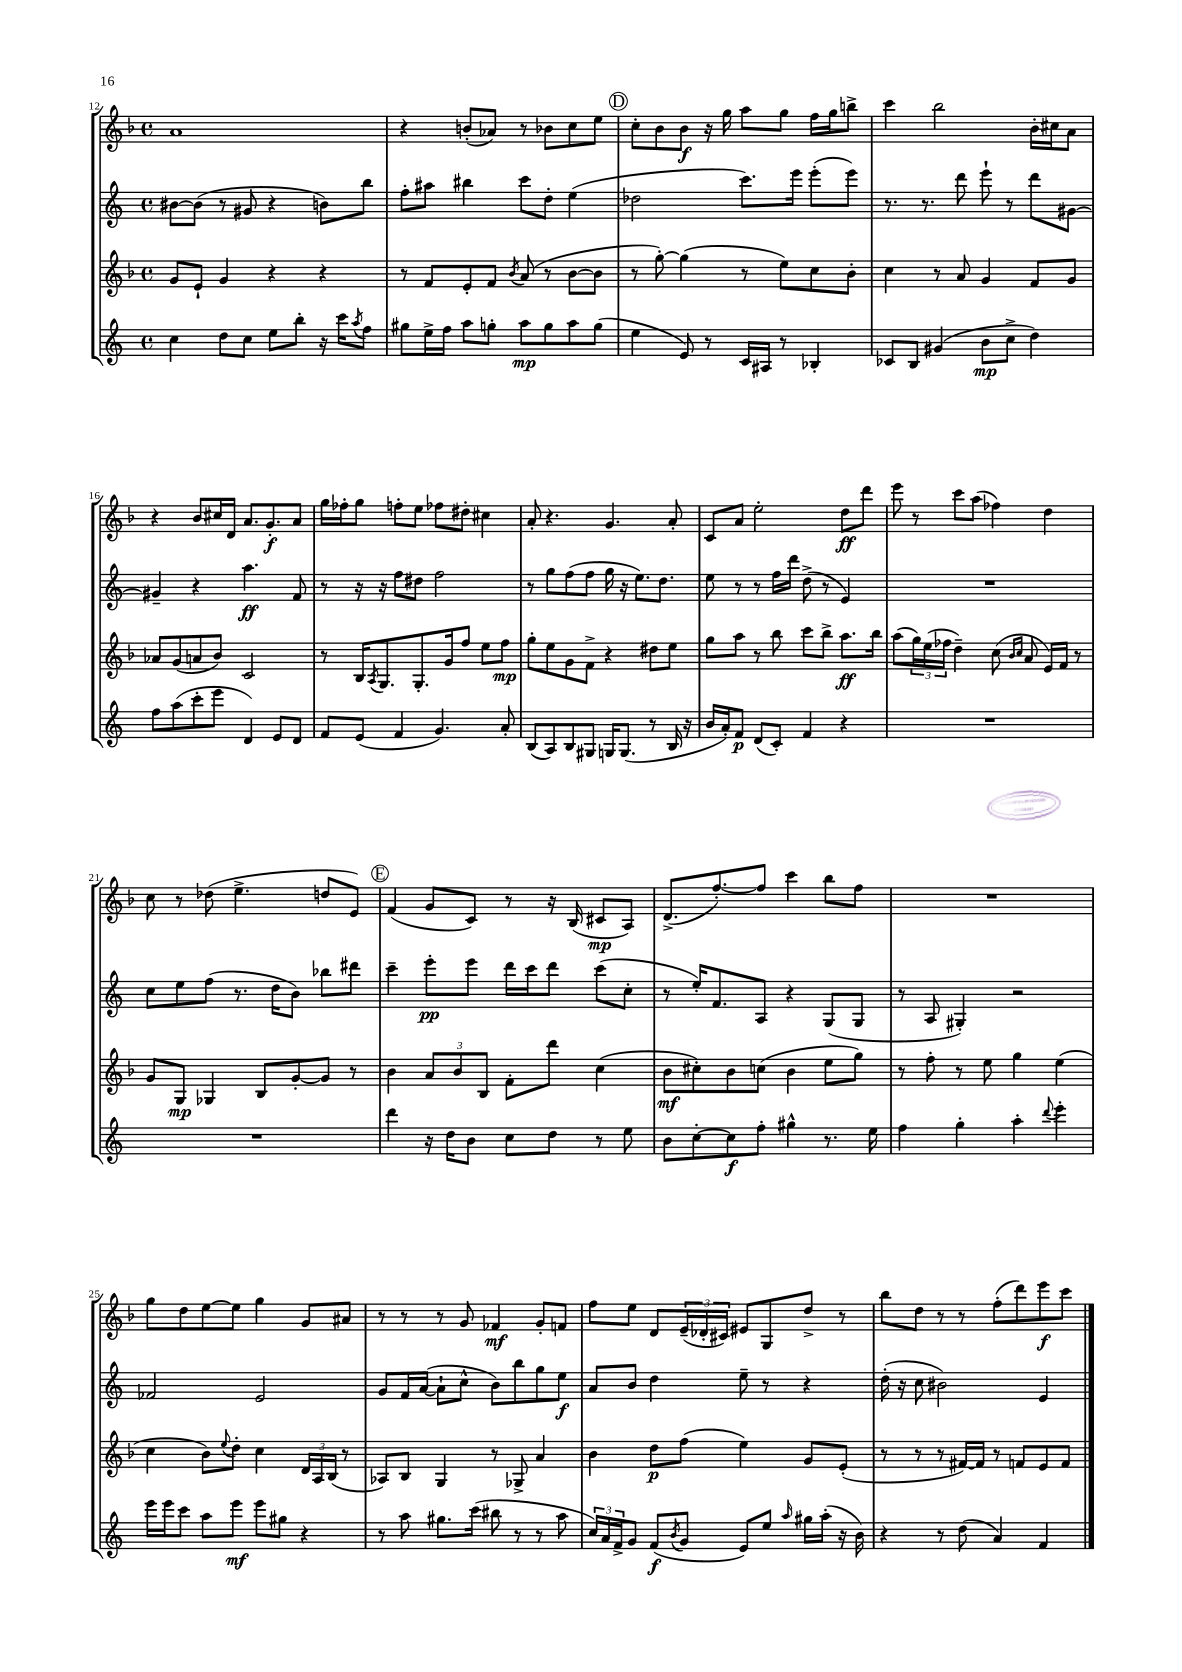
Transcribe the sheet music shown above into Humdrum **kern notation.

**kern	**kern	**kern	**kern
*staff4	*staff3	*staff2	*staff1
*clefG2	*clefG2	*clefG2	*clefG2
*k[]	*k[b-]	*k[]	*k[b-]
*M4/4	*M4/4	*M4/4	*M4/4
*met(c)	*met(c)	*met(c)	*met(c)
4cc	8g	[8b#	1a
.	8e`	(8b#]	.
8dd	4g	8r	.
8cc	.	8g#	.
8ee	4r	4r	.
8bb'	.	.	.
16r	4r	8b)	.
16ccc	.	.	.
8qaa	.	.	.
8ff	.	8bb	.
=	=	=	=
8gg#	8r	8ff'	4r
16ee^	8f	8aa#	.
16ff	.	.	.
8aa	8e'	4bb#	(8b'
8gg'	8f	.	8a-)
.	8qb-	.	.
8aa	(8a	8ccc	8r
8gg	8r	8dd'	8b-
8aa	[8b-	(4ee	8cc
(8gg	8b-]	.	8ee
=	=	=	=
4ee	8r	2dd-	8cc'
.	[8gg')	.	8b-
8e)	(4gg]	.	8b-
8r	.	.	16r
.	.	.	16gg
16c	8r	8.ccc)	8aa
16A#	.	.	.
8r	8ee)	.	8gg
.	.	16eee	.
4B-'	8cc	(8eee'	16ff
.	.	.	16gg
.	8b-'	8eee)	8bb^
=	=	=	=
8c-	4cc	8.r	4ccc
8B	.	.	.
.	.	8.r	.
(4g#	8r	.	2bb-
.	8a	8ddd	.
8b	4g	8eee`	.
8cc^	.	8r	.
4dd)	8f	8ddd	16b-'
.	.	.	16cc#
.	8g	[8g#	8a
=	=	=	=
8ff	8a-	4g#~]	4r
(8aa	(8g	.	.
8ccc'	8a	4r	8b-
8eee	8b-)	.	16cc#
.	.	.	16d
4d)	2c	4.aa	8.a
.	.	.	8.g'
8e	.	.	.
8d	.	8f	8a
=	=	=	=
8f	8r	8r	16gg
.	.	.	16ff-'
(8e	16B-	16r	8gg
.	8qA	.	.
.	8.G	16r	.
4f	.	8ff	8ff'
.	8.G'	8dd#	8ee
4.g)	.	2ff	8ff-
.	16g	.	.
.	8ff	.	8dd#'
.	8ee	.	4cc#
8a'	8ff	.	.
=	=	=	=
(8B	8gg'	8r	8a'
8A)	8ee	8gg	4.r
8B	8g	(8ff	.
8G#	8f^	8ff	.
16G	4r	16gg	4.g
(8.G	.	16r	.
.	.	8.ee)	.
8r	8dd#	.	.
.	.	8.dd	.
16B	8ee	.	8a'
16r	.	.	.
=	=	=	=
16b	8gg	8ee	8c
16a')	.	.	.
8f	8aa	8r	8a
(8d	8r	8r	2ee'
8c')	8bb-	16ff	.
.	.	16ddd	.
4f	8ccc	(8dd^	.
.	8bb-^	8r	.
4r	8.aa	4e)	8dd
.	.	.	8ddd
.	16bb-	.	.
=	=	=	=
1r	(8aa	1r	8eee
.	24gg)	.	8r
.	(24ee	.	.
.	24ff-	.	.
.	4dd~)	.	8ccc
.	.	.	(8aa
.	(8cc	.	4ff-)
.	16qqb-	.	.
.	16qqcc	.	.
.	8a	.	.
.	16e)	.	4dd
.	16f	.	.
.	8r	.	.
=	=	=	=
1r	8g	8cc	8cc
.	8G	8ee	8r
.	4G-	(8ff	(8dd-
.	.	8.r	4.ee^
.	8B-	.	.
.	.	16dd	.
.	[8g'	8b)	.
.	8g]	8bb-	8dd
.	8r	8ddd#	8e)
=	=	=	=
4ddd	4b-	4ccc~	(4f
16r	12a	8eee'	8g
16dd	.	.	.
.	12b-	.	.
8b	.	8eee	8c)
.	12B-	.	.
8cc	8f'	16ddd	8r
.	.	16ccc	.
8dd	8ddd	8ddd	16r
.	.	.	(16B-
8r	(4cc	(8ccc	8c#
8ee	.	8cc'	8A)
=	=	=	=
8b	8b-	8r	(8.d^
[8cc'	8cc#')	16ee')	.
.	.	8.f	[8.ff')
8cc]	8b-	.	.
8ff'	(8cc	8A	8ff]
4gg#^^	4b-	4r	4ccc
8.r	8ee	(8G	8bb-
.	8gg)	8G	8ff
16ee	.	.	.
=	=	=	=
4ff	8r	8r	1r
.	8ff'	8A	.
4gg'	8r	4G#')	.
.	8ee	.	.
4aa'	4gg	2r	.
8qqddd	.	.	.
4eee'	(4ee	.	.
=	=	=	=
16eee	4cc	2f-	8gg
16eee	.	.	.
8ccc	.	.	8dd
8aa	8b-)	.	[8ee
.	8qqee	.	.
8eee	8dd'	.	8ee]
8eee	4cc	2e	4gg
8gg#	.	.	.
4r	24d	.	8g
.	24A	.	.
.	(24B-	.	.
.	8r	.	8a#
=	=	=	=
8r	8A-)	8g	8r
8aa	8B-	16f	8r
.	.	([16a	.
8.gg#	4G	8a`]	8r
.	.	8cc^^	8g
(16ccc	.	.	.
8bb#	8r	8b)	4f-
8r	8G-^	8bb	.
8r	4a	8gg	8g'
8aa	.	8ee	8f
=	=	=	=
24cc)	4b-	8a	8ff
24a	.	.	.
24f^	.	.	.
8g	.	8b	8ee
(8f	8dd	4dd	8d
8qb	.	.	.
8g	(8ff	.	(24e~
.	.	.	24d-'
.	.	.	24c#)
8e)	4ee)	8ee~	8e#
8ee	.	8r	8G
16qqaa	.	.	.
16gg#	8g	4r	8dd^
(16aa'	.	.	.
16r	(8e'	.	8r
16b)	.	.	.
=	=	=	=
4r	8r	(16dd'	8bb-
.	.	16r	.
.	8r	8cc	8dd
8r	8r	2b#)	8r
(8dd	[16f#)	.	8r
.	16f#]	.	.
4a)	8r	.	(8ff'
.	8f	.	8ddd)
4f	8e	4e	8eee
.	8f	.	8ccc
==	==	==	==
*-	*-	*-	*-
